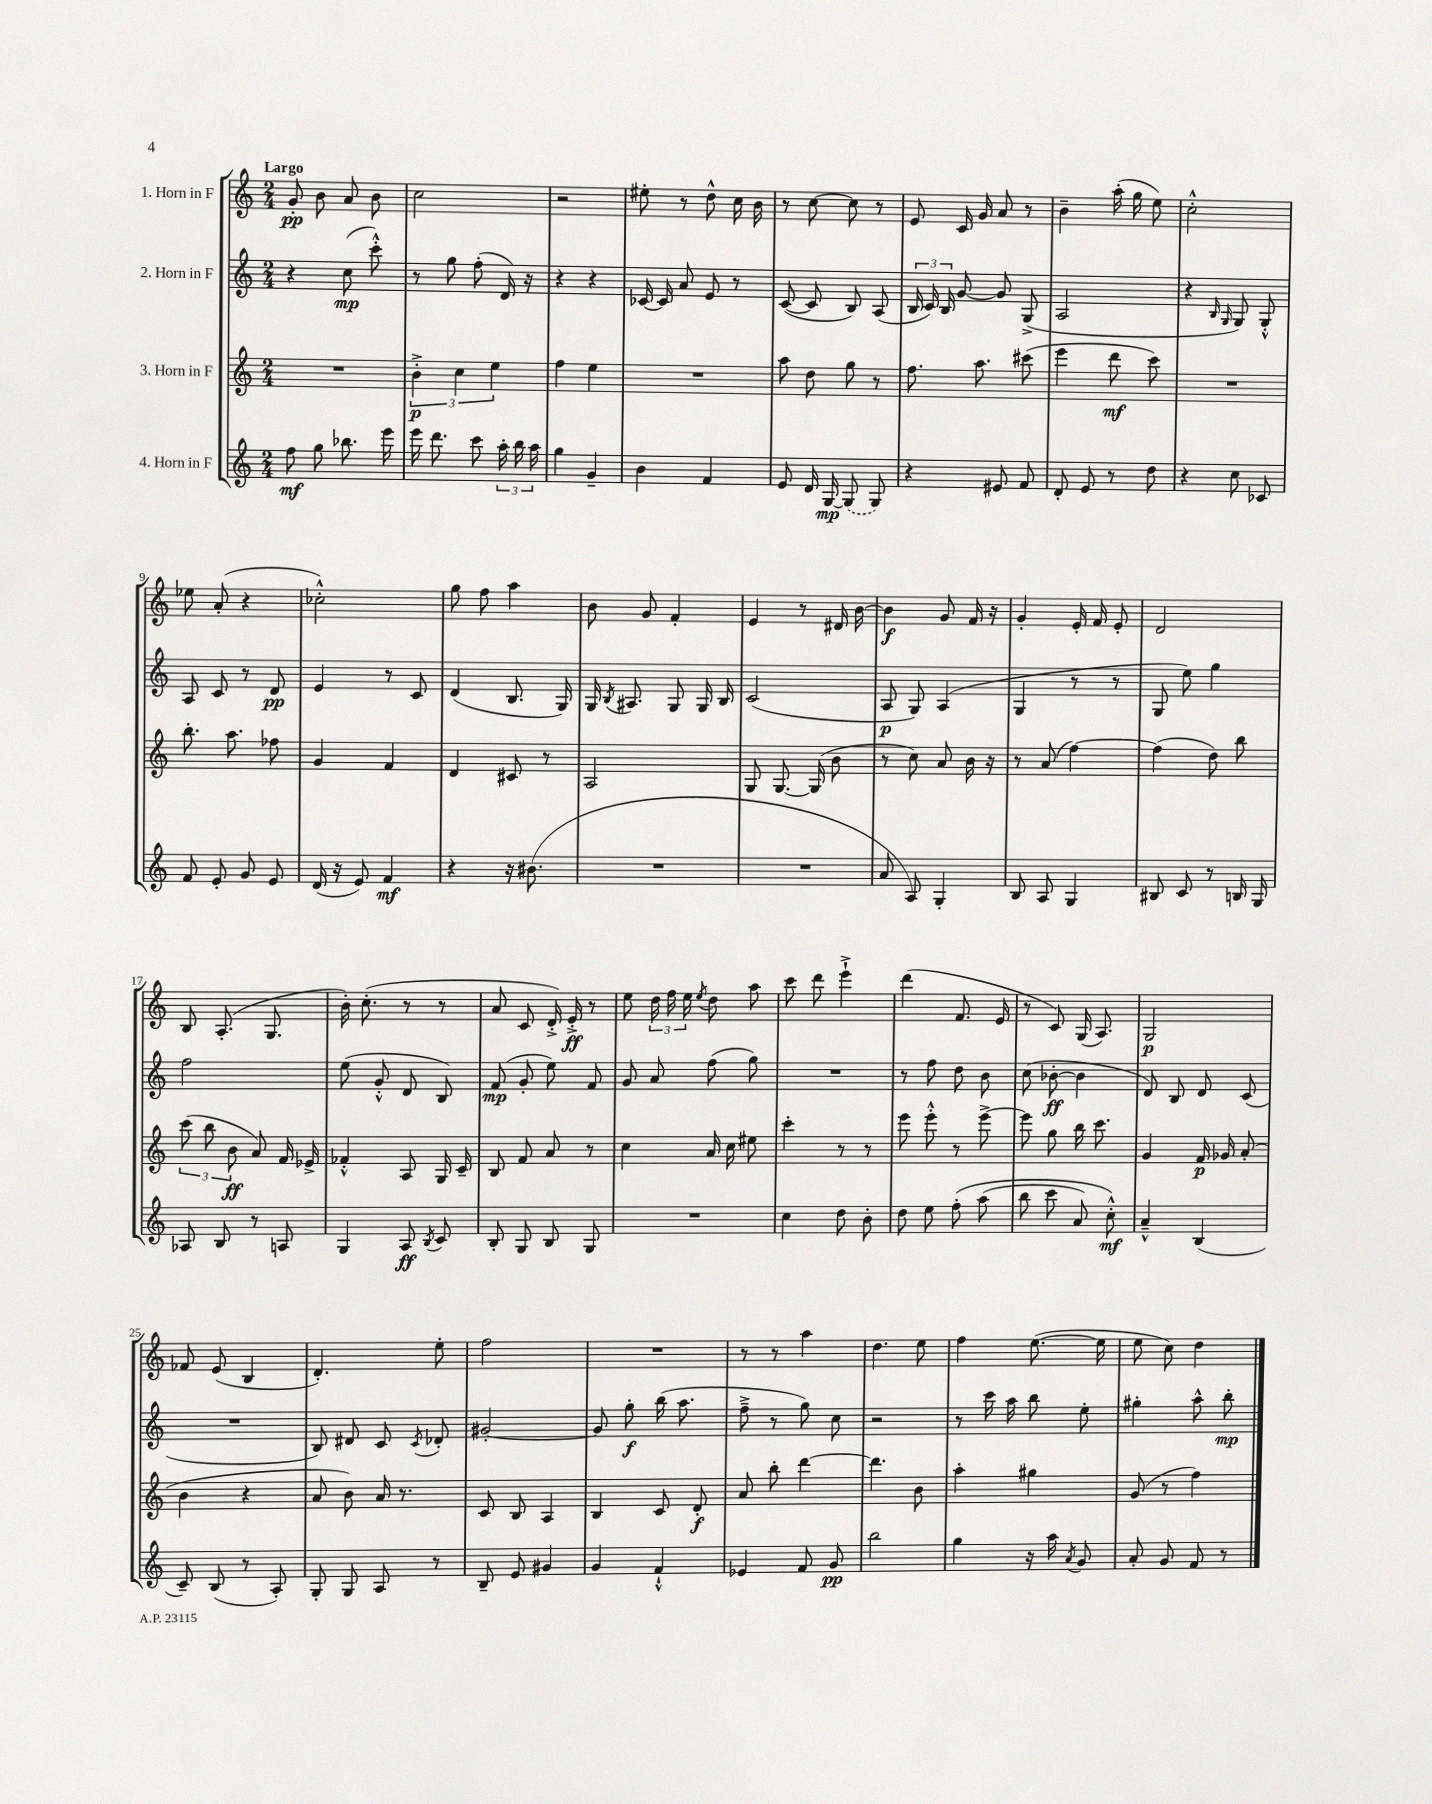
<<
\new StaffGroup <<
\new Staff = "s0" \with { instrumentName = "1. Horn in F" } {
    \clef treble \key c \major \numericTimeSignature \time 2/4 \tempo "Largo"
    \autoBeamOff g'8-.\pp b'8 a'8 b'8 |
    c''2 |
    r2 |
    eis''8-. r8 d''8-^ c''16 b'16 |
    r8 c''8~ c''8 r8 |
    e'8 c'16 g'16 a'8 r8 |
    b'4-- a''16-.( g''16 e''8) |
    c''2-.-^ |
    ees''8 a'8-.( r4 |
    ces''2-.-^) |
    g''8 f''8 a''4 |
    b'8 g'8 f'4-. |
    e'4 r8 dis'16 b'16~ |
    b'4\f g'8 f'16 r16 |
    g'4-. e'16-. f'16 e'8-. |
    d'2 |
    b8 a8.-.( g8. |
    b'16-.) c''8.-.( r8 r8 |
    a'8 c'8 d'16-.->) e'16-.->\ff r8 |
    e''8 \tuplet 3/2 { d''16 f''16 e''16 } \acciaccatura { e''8 } d''8 a''8 |
    c'''8 d'''8 e'''4-!-> |
    d'''4( f'8. e'16 |
    r8 c'8) g16( a8.) |
    g2\p |
    fes'8 e'8( b4 |
    d'4.-.) e''8-. |
    f''2 |
    R2 |
    r8 r8 a''4 |
    d''4. e''8 |
    f''4 e''8.~( e''16 |
    e''8 c''8) d''4 \bar "|." |
}
\new Staff = "s1" \with { instrumentName = "2. Horn in F" } {
    \clef treble \key c \major \numericTimeSignature \time 2/4
    \autoBeamOff r4 c''8\mp( c'''8-.-^) |
    r8 g''8 f''8-.( d'16) r16 |
    r4 r4 |
    ces'16~ ces'16 a'8 e'8 r8 |
    c'8~( c'8 b8) a8( |
    \tuplet 3/2 { b16 c'16) b16 } g'8~ g'8 g8->( |
    a2 |
    r4 \grace { b16 g16 } g8) g8-.-^ |
    a8 c'8 r8 d'8\pp |
    e'4 r8 c'8 |
    d'4( b8. g16) |
    g16 \acciaccatura { b8 } ais8. g8 g16 b16 |
    c'2( |
    a8\p g8) a4( |
    g4 r8 r8 |
    g8 e''8) g''4 |
    f''2 |
    e''8( g'8-.-^ d'8 b8) |
    f'8\mp( g'8-. e''8) f'8 |
    g'8 a'8 f''8( g''8) |
    R2 |
    r8 f''8 d''8 b'8 |
    c''8( bes'8~-.\ff bes'4 |
    d'8) b8 d'8 c'8( |
    R2 |
    b8) dis'8 c'8 \acciaccatura { c'8 } des'8-. |
    gis'2~-. |
    gis'8 g''8-.\f b''16( a''8. |
    f''8---> r8 g''8) c''8 |
    r2 |
    r8 c'''16 a''16 b''8 e''8-. |
    gis''4-. a''8-^ b''8-.\mp \bar "|." |
}
\new Staff = "s2" \with { instrumentName = "3. Horn in F" } {
    \clef treble \key c \major \numericTimeSignature \time 2/4
    \autoBeamOff R2 |
    \tuplet 3/2 { b'4-.->\p c''4 e''4 } |
    f''4 e''4 |
    R2 |
    a''8 d''8 g''8 r8 |
    f''8. a''8. cis'''8( |
    e'''4 d'''8\mf c'''8) |
    R2 |
    b''8.-. a''8. fes''8 |
    g'4 f'4 |
    d'4 cis'8 r8 |
    a2 |
    g8 g8.~ g16( b'8 |
    r8 c''8) a'8 b'16 r16 |
    r8 a'8( f''4~) |
    f''4( d''8) b''8 |
    \tuplet 3/2 { c'''8( b''8 b'8\ff } a'8) f'16 ees'16-> |
    fes'4-.-^ a8 g16 c'16-- |
    b8 f'8 a'8 r8 |
    c''4 a'16 c''16 eis''8 |
    c'''4-. r8 r8 |
    e'''8 e'''8-.-^ r8 e'''8~-> |
    e'''8 g''8 b''16 c'''8. |
    g'4 f'16\p ges'16 a'8-.( |
    b'4 r4 |
    a'8 b'8) a'16 r8. |
    c'8 b8 a4 |
    b4 c'8 d'8-.\f |
    a'8 b''8-. d'''4~ |
    d'''4. b'8 |
    a''4-. gis''4 |
    g'8( r8 f''4) \bar "|." |
}
\new Staff = "s3" \with { instrumentName = "4. Horn in F" } {
    \clef treble \key c \major \numericTimeSignature \time 2/4
    \autoBeamOff f''8\mf g''8 bes''8. e'''16 |
    e'''16 d'''8. c'''8 \tuplet 3/2 { a''16-. b''16 a''16 } |
    g''4 g'4-- |
    b'4 f'4 |
    e'8 d'16 g16~\mp \once \slurDashed g8( g8) |
    r4 eis'8 f'8 |
    d'8-. e'8 r8 d''8 |
    r4 c''8 ces'8 |
    f'8 e'8-. g'8 e'8 |
    d'16( r16 e'8) f'4\mf |
    r4 r16 bis'8.( |
    R2 |
    R2 |
    a'8 a8) g4-. |
    b8 a8 g4 |
    bis8 c'8 r8 b16 g16 |
    aes8 b8 r8 a8 |
    g4 a8\ff \acciaccatura { b8 } c'8 |
    b8-. g8 b8 g8 |
    R2 |
    c''4 d''8 b'8-. |
    d''8 e''8 f''8-.\( a''8( |
    b''8 c'''8 a'8) c''8-.-^\mf\) |
    a'4---^ b4( |
    c'8--) b8( r8 a8-.) |
    g8-. g8 a8 r8 |
    b8-- e'8 gis'4 |
    g'4 f'4-!-^ |
    ees'4 f'8 g'8\pp |
    b''2 |
    g''4 r16 a''16 \acciaccatura { a'8 } g'8 |
    a'8-. g'8 f'8 r8 \bar "|." |
}
>>
>>
